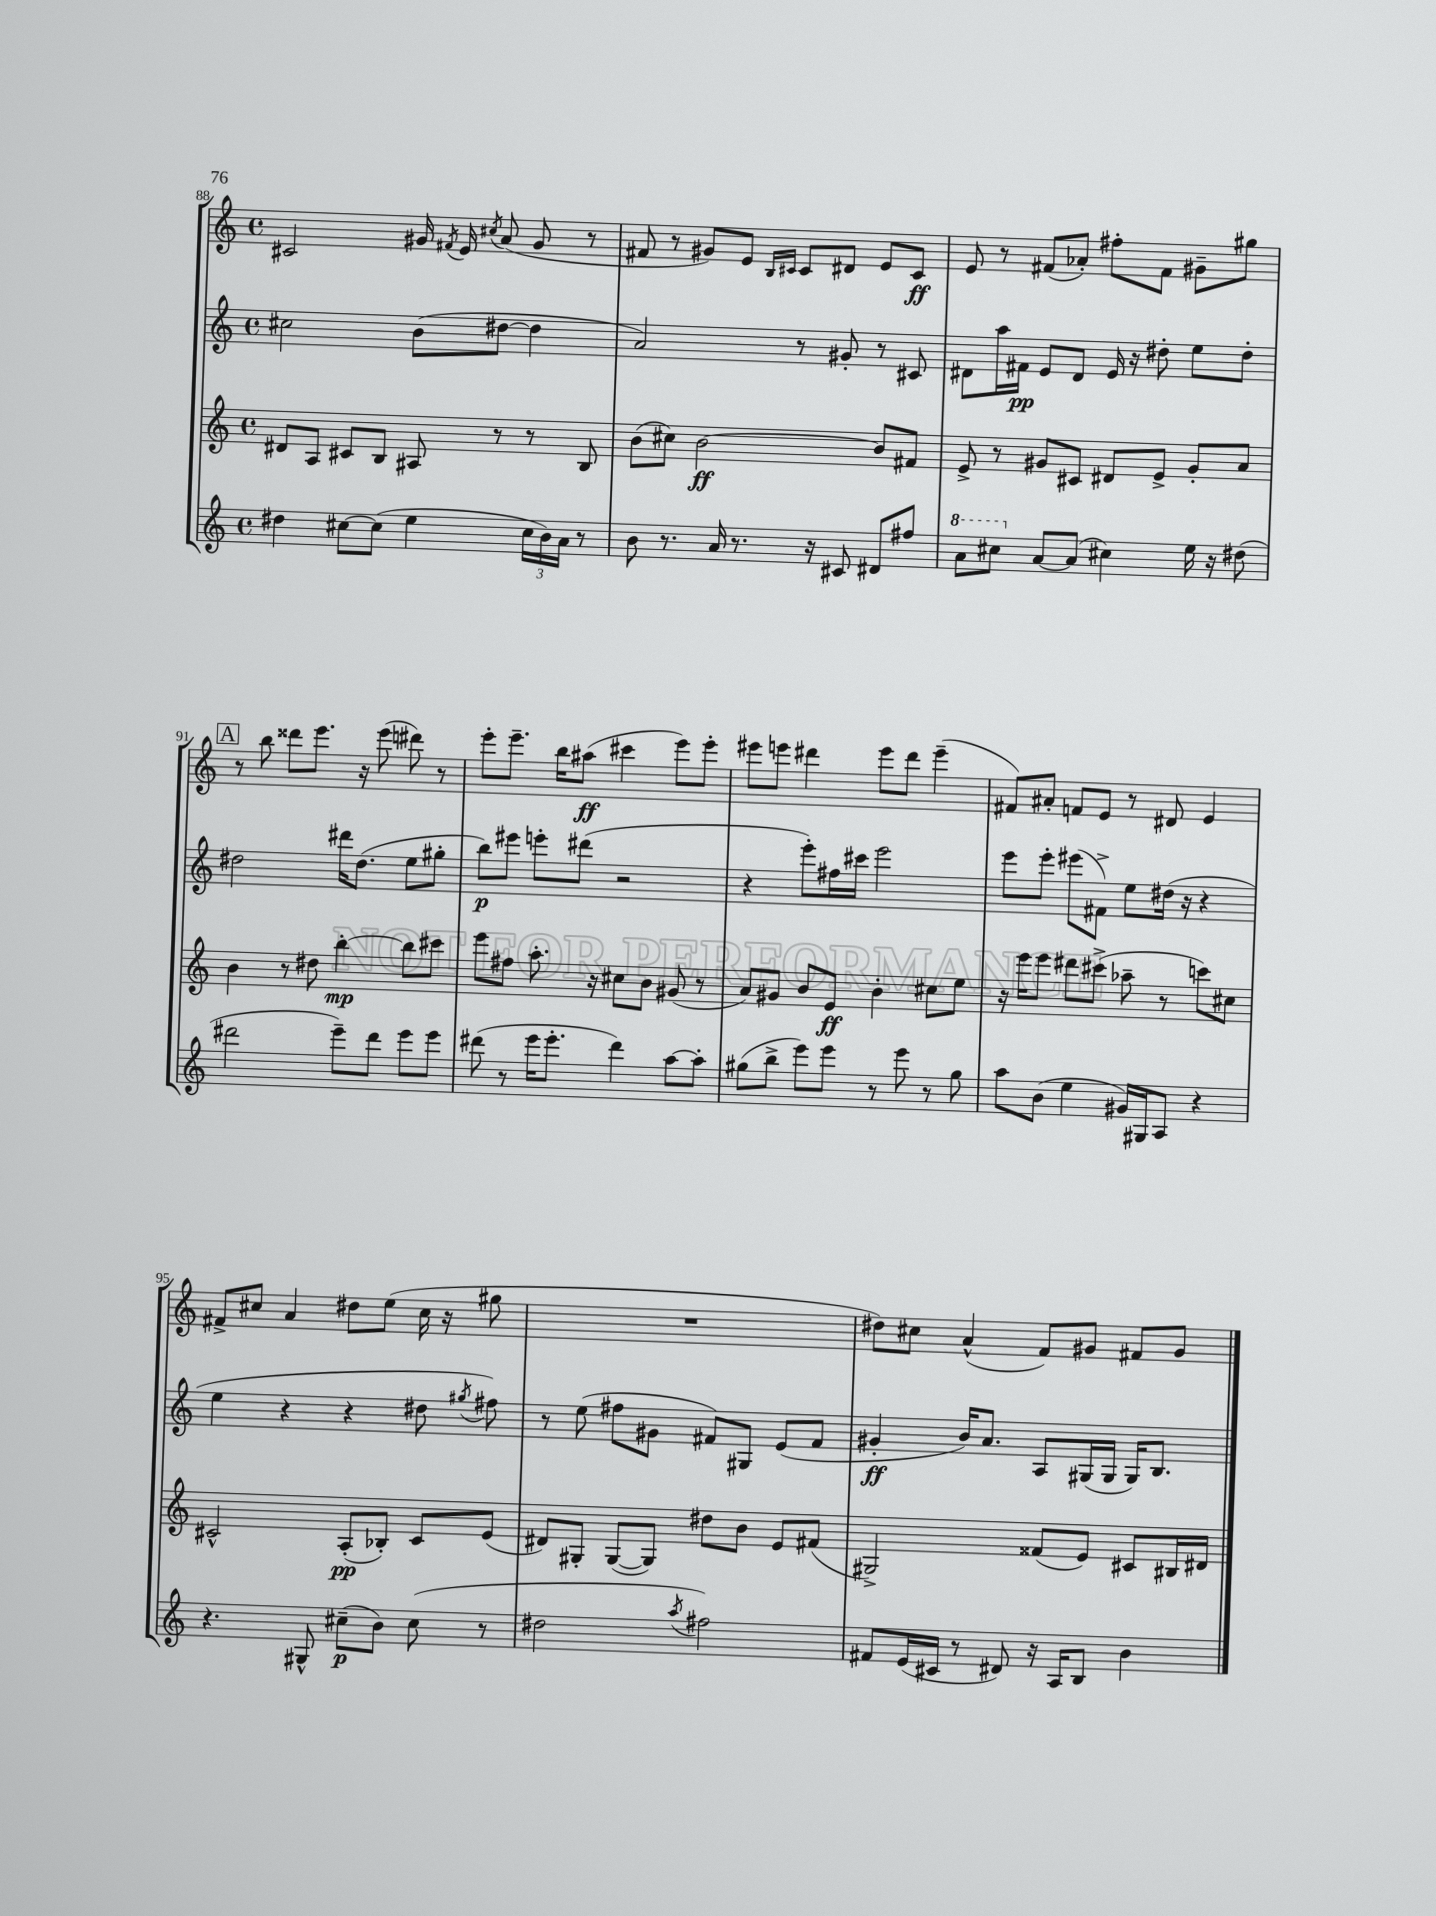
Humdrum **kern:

**kern	**kern	**kern	**kern
*staff4	*staff3	*staff2	*staff1
*clefG2	*clefG2	*clefG2	*clefG2
*k[]	*k[]	*k[]	*k[]
*M4/4	*M4/4	*M4/4	*M4/4
*met(c)	*met(c)	*met(c)	*met(c)
4dd#\	8d#/L	2cc#\	2c#/
.	8A/J	.	.
[8cc#\L	8c#/L	.	.
(8cc#\]J	8B/J	.	.
4ee\	8A#/	(8b\L	16g#/
.	.	.	8qf#/
.	.	.	16e/
.	.	.	8qcc#/
.	8r	[8dd#\J	(8a/
24cc#\LL	8r	4dd#\]	8g#/
24b\)	.	.	.
24a\JJ	.	.	.
8r	8B/	.	8r
=	=	=	=
8b\	(8b\L	2a/)	8f#/
8.r	8cc#\J)	.	8r
.	[2b\	.	8g#/L)
16a/	.	.	.
8.r	.	.	8e/J
.	.	.	16qqB/LL
.	.	.	16qqc#/JJ
.	.	8r	8c#/L
16r	.	.	.
8c#/	.	8g#'/	8d#/J
8d#/L	8b/]L	8r	8e/L
8ff#/J	8f#/J	8c#/	8c#/J
=	=	=	=
8aa\L	8e^/	8d#\L	8e/
8ccc#\J	8r	16aa\L	8r
.	.	16f#\JJ	.
[8a/L	8g#/L	8e/L	(8f#/L
(8a/]J	8c#/J	8d#/J	8a-'/J)
4cc#\)	8d#/L	16e/	8ff#'\L
.	.	16r	.
.	8e^/J	8dd#'\	8f#\J
16ee\	8g#'/L	8ee\L	8g#~\L
16r	.	.	.
(8dd#\	8a/J	8dd#'\J	8gg#\J
=	=	=	=
2ddd#\	4b\	2dd#\	8r
.	.	.	8bb\
.	8r	.	8ddd##\L
.	8dd#\	.	8.eee\J
8eee~\L)	[4bb'\	16ddd#\LK	.
.	.	(8.dd#\J	16r
8ddd#\J	.	.	(8eee\
8eee\L	8bb\]L	8ee\L	8ddd#\)
8eee\J	8ccc#\J	8gg#'\J	8r
=	=	=	=
(8ddd#\	8eee\L	8bb\L)	8eee'\L
8r	8ff#\J	8eee#\J	8.eee~\J
16eee\LK	8.aa'\	8eee'\L	.
8.eee'\J	.	.	16bb\LK
.	.	(8ddd#\J	(8aa#\J
.	16r	.	.
4ddd#\)	8cc#\L	2r	4ccc#\
.	8b\J	.	.
[8aa\L	(8g#/	.	8eee\L)
8aa'\]J	8r	.	8eee'\J
=	=	=	=
(8gg#\L	8a/L)	4r	8eee#\L
8bb^\J	8g#/J	.	8eee\J
8eee\L)	8b/L	8eee'\L)	4ddd#\
8eee\J	8e/J	16ff#\L	.
.	.	16ccc#\JJ	.
8r	4b'\	2eee\	8eee\L
8eee\	.	.	8ddd#\J
8r	8cc#\L	.	(4eee~\
8gg#\	8ee\J	.	.
=	=	=	=
8aa\L	16r	8eee\L	8f#/L)
.	16eee\LK	.	.
(8b\J	8eee\J	8eee'\J	8a#'/J
4ee\	8ddd#\L	(8eee#\L	8f/L
.	(8ccc#^\J	8f#^\J)	8e/J
16g#/LL)	8aa-~\	8ee\L	8r
16G#/J	.	.	.
8A/J	8r	(16dd#\Jk	8d#/
.	.	16r	.
4r	8ccc\L)	4r	4e/
.	8cc#\J	.	.
=	=	=	=
4.r	2c#^^/	4ee\	8f#^/L
.	.	.	8cc#/J
.	.	4r	4a/
8G#^^/	.	.	.
(8cc#~\L	(8A'/L	4r	8dd#\L
8b\J)	8B-'/J)	.	(8ee\J
(8cc#\	8c#/L	8dd#\	16cc#\
.	.	.	16r
.	.	8qgg#/	.
8r	(8e/J	8ff#\)	8gg#\
=	=	=	=
2dd#\	8d#/L)	8r	1r
.	8G#'/J	(8ee\	.
.	([8G#/L	8ff#\L	.
.	8G#/]J)	8g#\J	.
8qaa/	.	.	.
2ff#\)	8dd#\L	8f#/L)	.
.	8b\J	8G#/J	.
.	8e/L	(8e/L	.
.	(8f#/J	8f#/J	.
=	=	=	=
8f#/L	2G#^/)	4g#'/	8dd#\L)
(16e/L	.	.	8cc#\J
16c#/JJ	.	.	.
8r	.	16b/LK)	(4a^^/
.	.	8.a/J	.
8d#/)	.	.	.
16r	(8f##/L	8A/L	8f/L)
16A/LK	.	.	.
8B/J	8e/J)	(16G#/L	8g#/J
.	.	16G#/JJ	.
4b\	8c#/L	16G#/LK)	8f#/L
.	.	8.B/J	.
.	16B#/L	.	8g#/J
.	16d#/JJ	.	.
==	==	==	==
*-	*-	*-	*-
